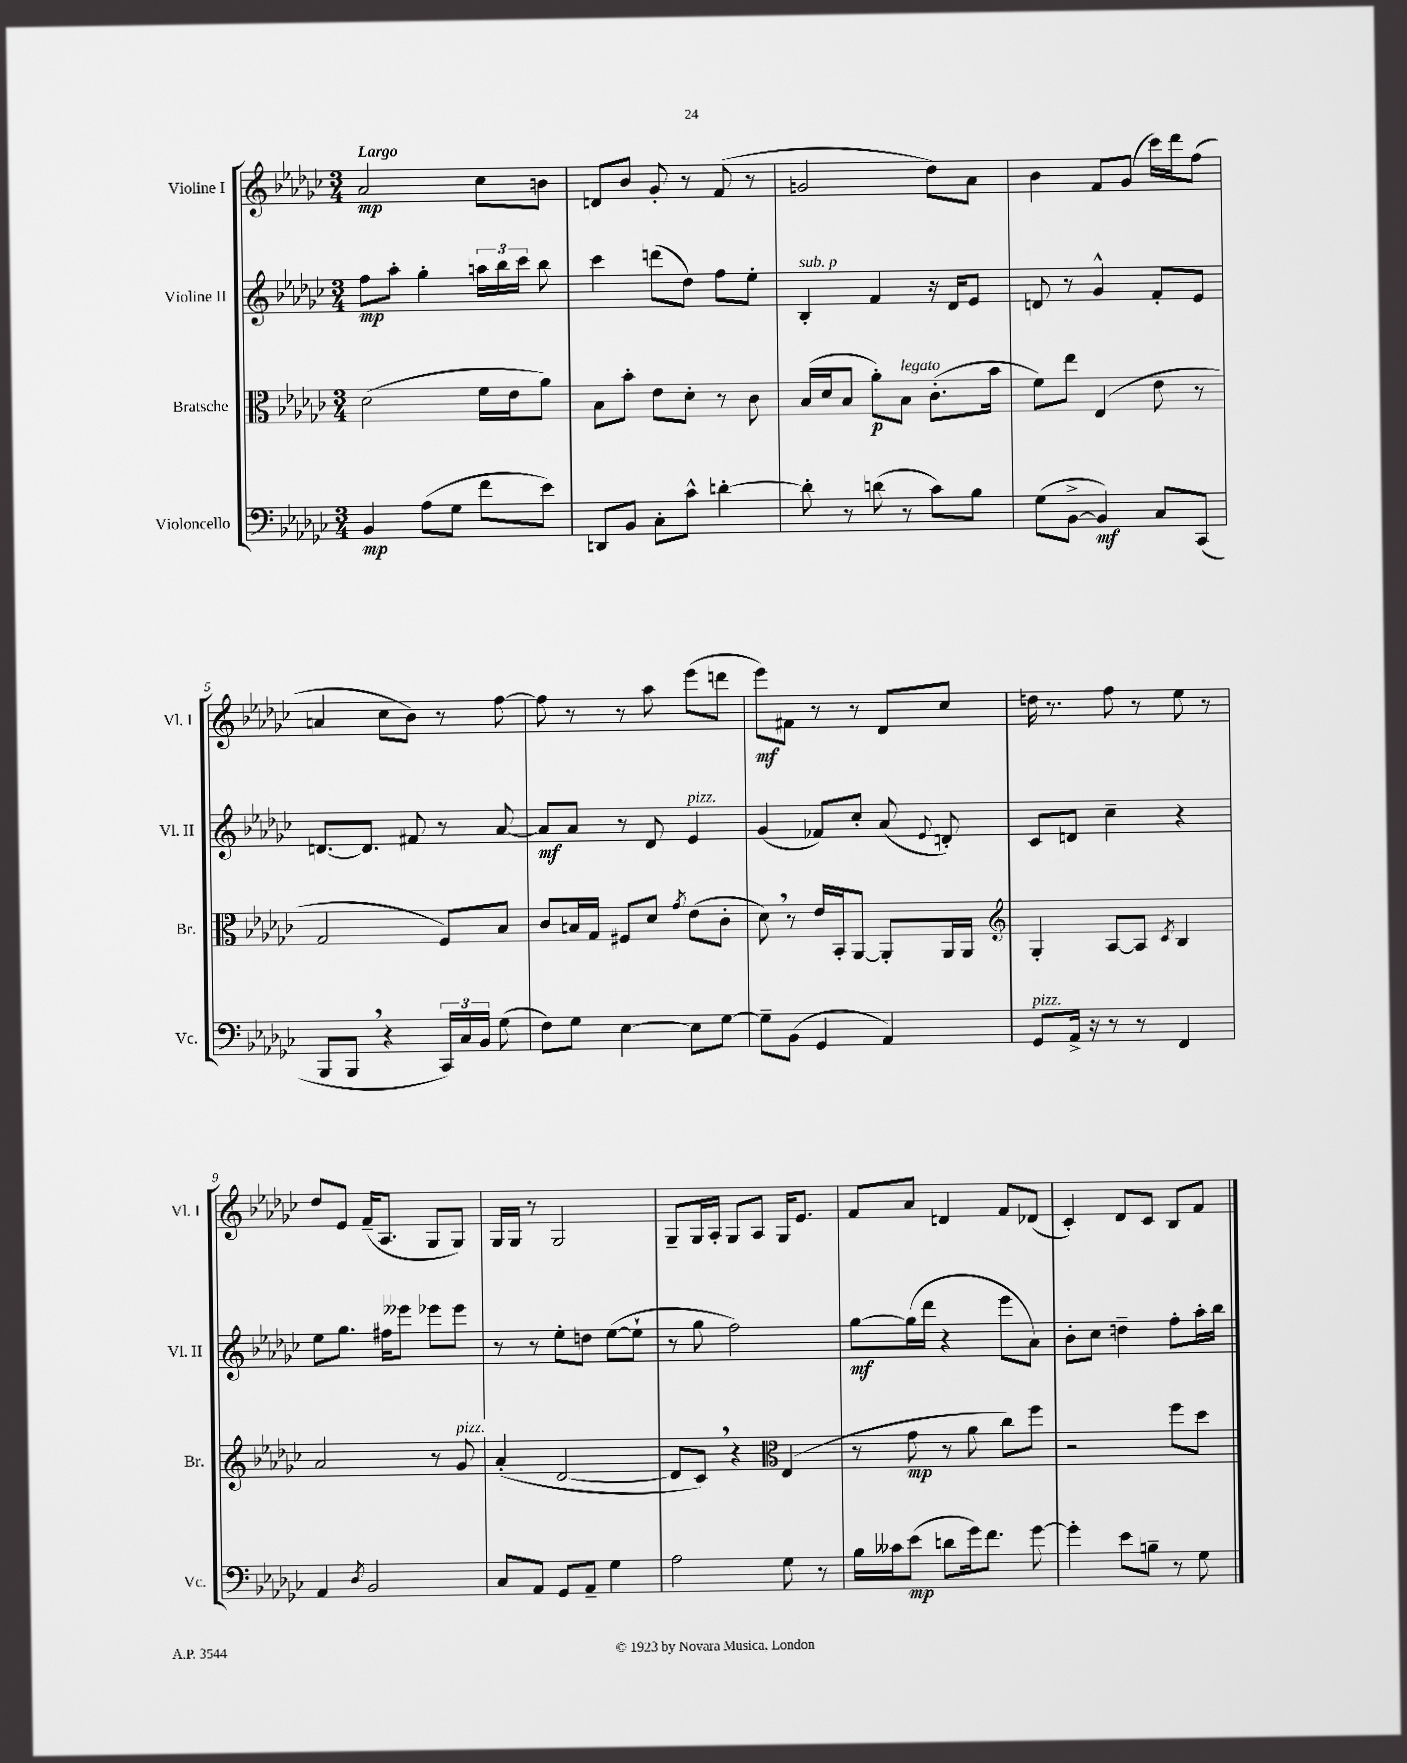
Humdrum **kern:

**kern	**dynam	**kern	**dynam	**kern	**dynam	**kern	**dynam
*part4	*part4	*part3	*part3	*part2	*part2	*part1	*part1
*staff4	*staff4	*staff3	*staff3	*staff2	*staff2	*staff1	*staff1
*I"Violoncello	*	*I"Bratsche	*	*I"Violine II	*	*I"Violine I	*
*I'Vc.	*	*I'Br.	*	*I'Vl. II	*	*I'Vl. I	*
*clefF4	*	*clefC3	*	*clefG2	*	*clefG2	*
*k[b-e-a-d-g-c-]	*	*k[b-e-a-d-g-c-]	*	*k[b-e-a-d-g-c-]	*	*k[b-e-a-d-g-c-]	*
*M3/4	*	*M3/4	*	*M3/4	*	*M3/4	*
=1	=1	=1	=1	=1	=1	=1	=1
!	!	!	!	!	!	!LO:TX:a:B:t=Largo	!
4BB-/	mp	(2d-\	.	8ff\L	mp	2a-/	mp
.	.	.	.	8aa-'\J	.	.	.
(8A-\L	.	.	.	4gg-'\	.	.	.
8G-\J	.	.	.	.	.	.	.
8f\L	.	16f\LL	.	24aan\LL	.	8cc-\L	.
.	.	.	.	24bb-\	.	.	.
.	.	16e-\J	.	.	.	.	.
.	.	.	.	24ccc-\JJ	.	.	.
8e-\J)	.	8a-\J)	.	8bb-\	.	8bn\J	.
=2	=2	=2	=2	=2	=2	=2	=2
8DDn/L	.	8B-\L	.	4ccc-\	.	8dn/L	.
8BB-/J	.	8b-'\J	.	.	.	8b-/J	.
8C-'\L	.	8e-\L	.	(8dddn\L	.	8g-'/	.
8c-^^\J	.	8d-'\J	.	8dd-\J)	.	8r	.
[4dn'\	.	8r	.	8ff\L	.	(8f/	.
.	.	8c-\	.	8ee-'\J	.	8r	.
=3	=3	=3	=3	=3	=3	=3	=3
!	!	!	!	!LO:TX:a:i:t=sub. p	!	!	!
8d'\]	.	(16B-/LL	.	4B-'/	.	2gn/	.
.	.	16d-/J	.	.	.	.	.
8r	.	8B-/J	.	.	.	.	.
(8dn\	.	8a-'\L)	p	4f/	.	.	.
!	!	!LO:TX:a:i:t=legato	!	!	!	!	!
8r	.	8B-\J	.	.	.	.	.
8c-\L)	.	(8.c-'\L	.	16r	.	8dd-\L)	.
.	.	.	.	16d-/KL	.	.	.
8B-\J	.	.	.	8e-/J	.	8a-\J	.
.	.	16b-\Jk	.	.	.	.	.
=4	=4	=4	=4	=4	=4	=4	=4
(8G-\L	.	8f\L)	.	8dn/	.	4b-\	.
[8BB-^\J	.	8ee-\J	.	8r	.	.	.
4BB-/])	mf	(4E-/	.	4g-^^/	.	8f/L	.
.	.	.	.	.	.	(8g-/J	.
8C-/L	.	8e-\	.	8f'/L	.	16ccc-\LL)	.
.	.	.	.	.	.	16ddd-\J	.
(8CC-/J	.	8r	.	8e-/J	.	(8ff\J	.
!!LO:LB:g=z
=5	=5	=5	=5	=5	=5	=5	=5
8BBB-/L	.	2G-/	.	[8.dn/L	.	4an/	.
8BBB-,/J	.	.	.	.	.	.	.
.	.	.	.	8.d/J]	.	.	.
4r	.	.	.	.	.	8cc-\L	.
.	.	.	.	8f#X/	.	8b-\J)	.
24CC-/LL)	.	8F/L)	.	8r	.	8r	.
24C-/	.	.	.	.	.	.	.
24BB-/JJ	.	.	.	.	.	.	.
(8G-\	.	8B-/J	.	[8a-/	.	[8ff\	.
=6	=6	=6	=6	=6	=6	=6	=6
8F\L)	.	8c-/L	.	8a-/L]	mf	8ff\]	.
8G-\J	.	16Bn/L	.	8a-/J	.	8r	.
.	.	16G-/JJ	.	.	.	.	.
[4E-\	.	8F#X/L	.	8r	.	8r	.
.	.	8d-/J	.	8d-/	.	8aa-\	.
.	.	8qg-/	.	.	.	.	.
!	!	!	!	!LO:TX:a:i:t=pizz.	!	!	!
8E-\L]	.	(8e-\L	.	4e-/	.	(8eee-\L	.
[8G-\J	.	8c-'\J	.	.	.	8dddn\J	.
=7	=7	=7	=7	=7	=7	=7	=7
8G-~\L]	.	8d-,\)	.	(4g-/	.	8eee-\L)	mf
(8BB-\J	.	8r	.	.	.	8f#X\J	.
4GG-/	.	16e-/LL	.	8f-X/L)	.	8r	.
.	.	16BB-'/J	.	.	.	.	.
.	.	[8AA-/J	.	8cc-'/J	.	8r	.
4AA-/)	.	8AA-'/L]	.	(8a-/	.	8d-/L	.
.	.	.	.	8qqe-/	.	.	.
.	.	16AA-/L	.	8dn'/)	.	8cc-/J	.
.	.	16AA-/JJ	.	.	.	.	.
=8	=8	=8	=8	=8	=8	=8	=8
*	*	*clefG2	*	*	*	*	*
!LO:TX:a:i:t=pizz.	!	!	!	!	!	!	!
8GG-/L	.	4G-'/	.	8c-/L	.	16ddn\	.
.	.	.	.	.	.	8.r	.
16AA-^/Jk	.	.	.	8dn/J	.	.	.
16r	.	.	.	.	.	.	.
8r	.	[8A-/L	.	4cc-~\	.	8ff\	.
8r	.	8A-/J]	.	.	.	8r	.
.	.	8qc-/	.	.	.	.	.
4FF/	.	4B-/	.	4r	.	8ee-\	.
.	.	.	.	.	.	8r	.
!!LO:LB:g=z
=9	=9	=9	=9	=9	=9	=9	=9
4AA-/	.	2a-/	.	8ee-\L	.	8dd-/L	.
.	.	.	.	8.gg-\J	.	8e-/J	.
8qD-/	.	.	.	.	.	.	.
2BB-/	.	.	.	.	.	(16f~/KL	.
.	.	.	.	16ff#X\KL	.	8.A-/J	.
.	.	.	.	8eee--X\J	.	.	.
.	.	8r	.	8eee-X\L	.	8G-/L	.
!	!	!LO:TX:a:i:t=pizz.	!	!	!	!	!
.	.	8g-/	.	8eee-\J	.	8G-/J)	.
=10	=10	=10	=10	=10	=10	=10	=10
8C-/L	.	(4a-'/	.	8r	.	16G-/LL	.
.	.	.	.	.	.	16G-/JJ	.
8AA-/J	.	.	.	8r	.	8r	.
8GG-/L	.	[2d-/	.	8ee-'\L	.	2G-/	.
8AA-~/J	.	.	.	8ddn\J	.	.	.
4G-\	.	.	.	([8ee-\L	.	.	.
.	.	.	.	8ee-`\J]	.	.	.
=11	=11	=11	=11	=11	=11	=11	=11
2A-\	.	8d-/L]	.	8r	.	8G-~/L	.
.	.	8c-,/J)	.	8gg-\	.	16G-/L	.
.	.	.	.	.	.	16A-'/JJ	.
.	.	4r	.	2ff\)	.	8G-/L	.
.	.	.	.	.	.	8A-/J	.
*	*	*clefC3	*	*	*	*	*
8G-\	.	(4E-/	.	.	.	16G-/KL	.
.	.	.	.	.	.	8.e-/J	.
8r	.	.	.	.	.	.	.
=12	=12	=12	=12	=12	=12	=12	=12
16B-\LL	.	8r	.	[8gg-\L	mf	8f/L	.
16c--X\J	.	.	.	.	.	.	.
(8e-\J	mp	8g-\	mp	(16gg-\L]	.	8a-/J	.
.	.	.	.	16ddd-\JJ	.	.	.
8dn\L	.	8r	.	4r	.	4dn/	.
16g-\k)	.	8a-\	.	.	.	.	.
8.f\J	.	.	.	.	.	.	.
.	.	8cc-\L)	.	8eee-\L	.	8f/L	.
[8g-\	.	8ff\J	.	8a-\J)	.	(8d-X/J	.
=13	=13	=13	=13	=13	=13	=13	=13
4g-'\]	.	2r	.	8b-'\L	.	4c-'/)	.
.	.	.	.	8cc-\J	.	.	.
8e-\L	.	.	.	4ddn~\	.	8d-/L	.
8Bn~\J	.	.	.	.	.	8c-/J	.
8r	.	8ff\L	.	8ff'\L	.	8B-/L	.
8G-\	.	8dd-\J	.	16aa-'\L	.	8f/J	.
.	.	.	.	16bb-\JJ	.	.	.
==	==	==	==	==	==	==	==
*-	*-	*-	*-	*-	*-	*-	*-
